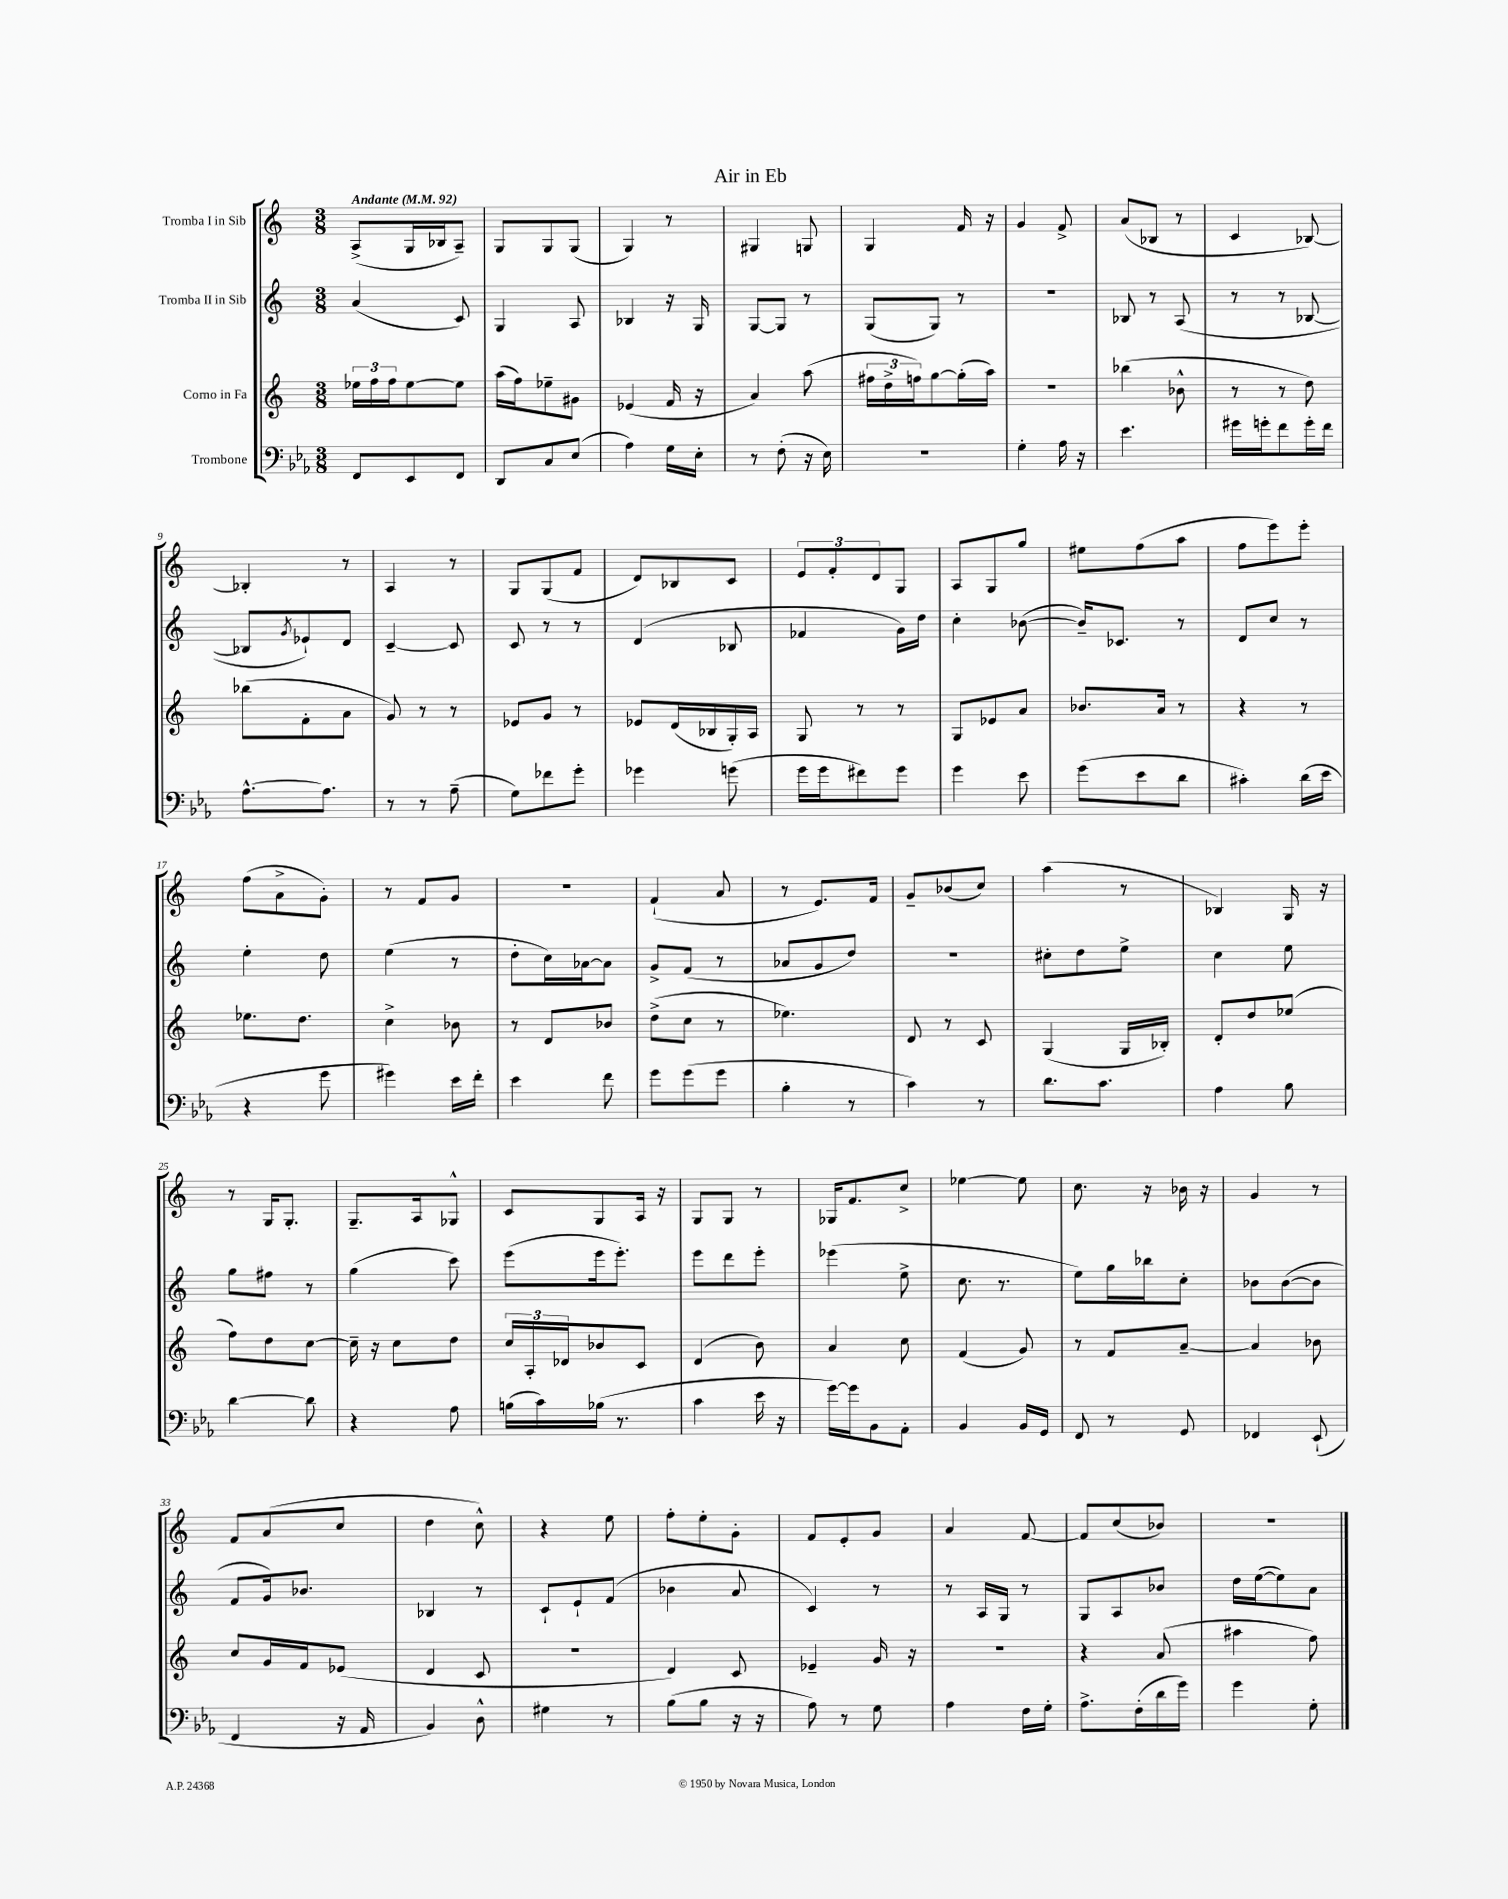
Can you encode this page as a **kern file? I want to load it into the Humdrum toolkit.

**kern	**kern	**kern	**kern
*part4	*part3	*part2	*part1
*staff4	*staff3	*staff2	*staff1
*I"Trombone	*I"Corno in Fa	*I"Tromba II in Sib	*I"Tromba I in Sib
*clefF4	*clefG2	*clefG2	*clefG2
*k[b-e-a-]	*k[]	*k[]	*k[]
*M3/8	*M3/8	*M3/8	*M3/8
*MM92	*MM92	*MM92	*MM92
=1	=1	=1	=1
!	!	!	!LO:TX:a:B:t=Andante
8FF/L	24ee-X\LL	(4a/	(8A^/L
.	24ff\	.	.
.	24ff\J	.	.
8EE-/	[8ee-\	.	16G/L
.	.	.	16B-X/J
8FF/J	8ee-\J]	8c/)	8A~/J)
=2	=2	=2	=2
8DD/L	(16aa\LL	4G/	8G/L
.	16ff\J)	.	.
8C/	8ee-X~\	.	8G/
(8E-/J	8g#X\J	8A/	(8G/J
=3	=3	=3	=3
4A-\)	(4e-X/	4B-X/	4G/)
16G\LL	16f/	16r	8r
16E-'\JJ	16r	16G/	.
=4	=4	=4	=4
8r	4a/)	[8G/L	4G#X/
(8F'\	.	8G/J]	.
16r	(8aa\	8r	8Gn/
16E-\)	.	.	.
=5	=5	=5	=5
4.r	24ff#X\LL	(8G/L	4G/
.	24dd^\	.	.
.	24ffn\J)	.	.
.	[8gg\	8G/J)	.
.	(16gg'\L]	8r	16f/
.	16aa\JJ)	.	16r
=6	=6	=6	=6
4G'\	4.r	4.r	4g/
16A-\	.	.	8f^/
16r	.	.	.
=7	=7	=7	=7
4.e-\	(4bb-X\	8B-X/	(8a/L
.	.	8r	8B-X/J
.	8b-X^^\	(8A/	8r
=8	=8	=8	=8
16g#X\LL	8r	8r	4c/
16gn'\J	.	.	.
8f\	8r	8r	.
16g'\L	8dd\)	[8B-X/	[8B-X/)
16f\JJ	.	.	.
!!LO:LB:g=z
=9	=9	=9	=9
[8.A-^^\L	(8bb-X\L	8B-X/L]	4B-X'/]
.	.	8qg/	.
.	8f'\	8e-X`/)	.
8.A-\J]	.	.	.
.	8a\J	8d/J	8r
=10	=10	=10	=10
8r	8g/)	[4c~/	4A/
8r	8r	.	.
(8A-~\	8r	8c/]	8r
=11	=11	=11	=11
8G\L)	8e-X/L	8c/	8G/L
8f-X\	8g/J	8r	(8G/
8g'\J	8r	8r	8f/J
=12	=12	=12	=12
4g-X\	8e-X/L	(4d/	8d/L)
.	(16d/L	.	8B-X/
.	16B-X/	.	.
(8gn\	16G'/)	8B-X/	8c/J
.	16A/JJ	.	.
=13	=13	=13	=13
16g\LL	8G/	4f-X/	12e/L
16g\J	.	.	.
.	.	.	12f'/
8f#X\)	8r	.	.
.	.	.	12d/
8g\J	8r	16g\LL)	8G/J
.	.	16dd\JJ	.
=14	=14	=14	=14
4g\	8G/L	4cc'\	8A/L
.	8e-X/	.	8G/
8e-\	8a/J	([8b-X\	8gg/J
=15	=15	=15	=15
(8g\L	8.b-X/L	16b-~/KL])	8ee#X\L
.	.	8.c-X/J	.
8e-\	.	.	(8ff\
.	16a/Jk	.	.
8d\J	8r	8r	8aa\J
=16	=16	=16	=16
4c#X'\)	4r	8d/L	8ff\L
.	.	8cc/J	8eee\)
(16d\LL	8r	8r	8eee'\J
16e-\JJ	.	.	.
!!LO:LB:g=z
=17	=17	=17	=17
4r	8.ee-X\L	4ee'\	(8ff\L
.	.	.	8a^\
.	8.dd\J	.	.
8g\	.	8dd\	8g'\J)
=18	=18	=18	=18
4g#X\)	4cc^\	(4ee\	8r
.	.	.	8f/L
16e-\LL	8b-X\	8r	8g/J
16f'\JJ	.	.	.
=19	=19	=19	=19
4e-\	8r	8dd'\L	4.r
.	8d/L	16cc\L)	.
.	.	[16a-X\J	.
8f\	8b-X/J	8a-\J]	.
=20	=20	=20	=20
8g\L	(8dd^\L	8g^/L	(4f`/
(8g\	8cc\J	(8f/J	.
8g\J	8r	8r	8a/
=21	=21	=21	=21
4B-'\	4.ee-X\)	8a-X/L	8r
.	.	8g/	8.e/L)
8r	.	8dd/J)	.
.	.	.	16f/Jk
=22	=22	=22	=22
4c\)	8d/	4.r	8g~/L
.	8r	.	(8b-X/
8r	8c/	.	8cc/J)
=23	=23	=23	=23
8.d\L	(4G/	8cc#X'\L	(4aa\
.	.	8dd\	.
8.c\J	.	.	.
.	16G/LL	8ee^\J	8r
.	16B-X'/JJ)	.	.
=24	=24	=24	=24
4A-\	8d'/L	4cc\	4B-X/)
.	8dd/	.	.
8B-\	(8ee-X/J	8ee\	16G/
.	.	.	16r
!!LO:LB:g=z
=25	=25	=25	=25
[4d\	8ff\L)	8gg\L	8r
.	8dd\	8ff#X\J	16G/KL
.	.	.	8.G'/J
8d\]	[8cc\J	8r	.
=26	=26	=26	=26
4r	16cc~\]	(4gg\	8.G~/L
.	16r	.	.
.	8cc\L	.	.
.	.	.	16A/k
8A-\	8dd\J	8ccc\)	8G-X^^/J
=27	=27	=27	=27
(16Bn\LL	24cc/LL	(8eee\L	8c/L
.	24A'/	.	.
16c\)	.	.	.
.	24d-X/J	.	.
(16B-X\JJ	8b-X/	16eee\k	8G/
8.r	.	8.eee'\J)	.
.	8c/J	.	16A/Jk
.	.	.	16r
=28	=28	=28	=28
4c\	(4d/	8eee\L	8G/L
.	.	8ddd\	8G/J
16e-\	8b\)	8eee'\J	8r
16r	.	.	.
=29	=29	=29	=29
[16g\LL)	4a/	(4eee-X\	16G-X/KL
16g\J]	.	.	8.f/
8BB-\	.	.	.
8AA-'\J	8cc\	8ee^\	8cc^/J
=30	=30	=30	=30
4BB-/	(4f/	8.cc\	[4ee-X\
.	.	8.r	.
16BB-/LL	8g/)	.	8ee-\]
16GG/JJ	.	.	.
=31	=31	=31	=31
8FF/	8r	8ee\L)	8.cc\
8r	8f/L	16gg\L	.
.	.	16bb-X\J	16r
8GG/	[8a~/J	8cc'\J	16b-X\
.	.	.	16r
=32	=32	=32	=32
4FF-X/	4a/]	8b-X\L	4g/
.	.	([8b-\	.
(8EE-`/	8b-X\	8b-\J]	8r
!!LO:LB:g=z
=33	=33	=33	=33
4FF/	8cc/L	8f/L	8f/L
.	16g/L	16g/k)	(8a/
.	16f/J	8.b-X/J	.
16r	(8e-X/J	.	8cc/J
16AA-/	.	.	.
=34	=34	=34	=34
4BB-/)	4d/	4B-X/	4dd\
8D^^\	8c/	8r	8cc^^\)
=35	=35	=35	=35
4G#X\	4.r	8c`/L	4r
.	.	8e`/	.
8r	.	(8f/J	8ee\
=36	=36	=36	=36
(8B-\L	4d/)	4b-X\	8ff'\L
8B-\J	.	.	8ee'\
16r	8c/	8a/	8g'\J
16r	.	.	.
=37	=37	=37	=37
8A-\)	4e-X~/	4c/)	8f/L
8r	.	.	8e'/
8G\	16g/	8r	8g/J
.	16r	.	.
=38	=38	=38	=38
4A-\	4.r	8r	4a/
.	.	16A/LL	.
.	.	16G/JJ	.
16F\LL	.	8r	[8f/
16G'\JJ	.	.	.
=39	=39	=39	=39
8.A-^\L	4r	8G/L	8f/L]
.	.	8A/	(8cc/
(16F'\L	.	.	.
16d\	(8a/	8b-X/J	8b-X/J)
16g\JJ)	.	.	.
=40	=40	=40	=40
4g\	4aa#X\	16dd\LL	4.r
.	.	([16ee\J	.
.	.	8ee\])	.
8G'\	8ff\)	8a\J	.
==	==	==	==
*-	*-	*-	*-
